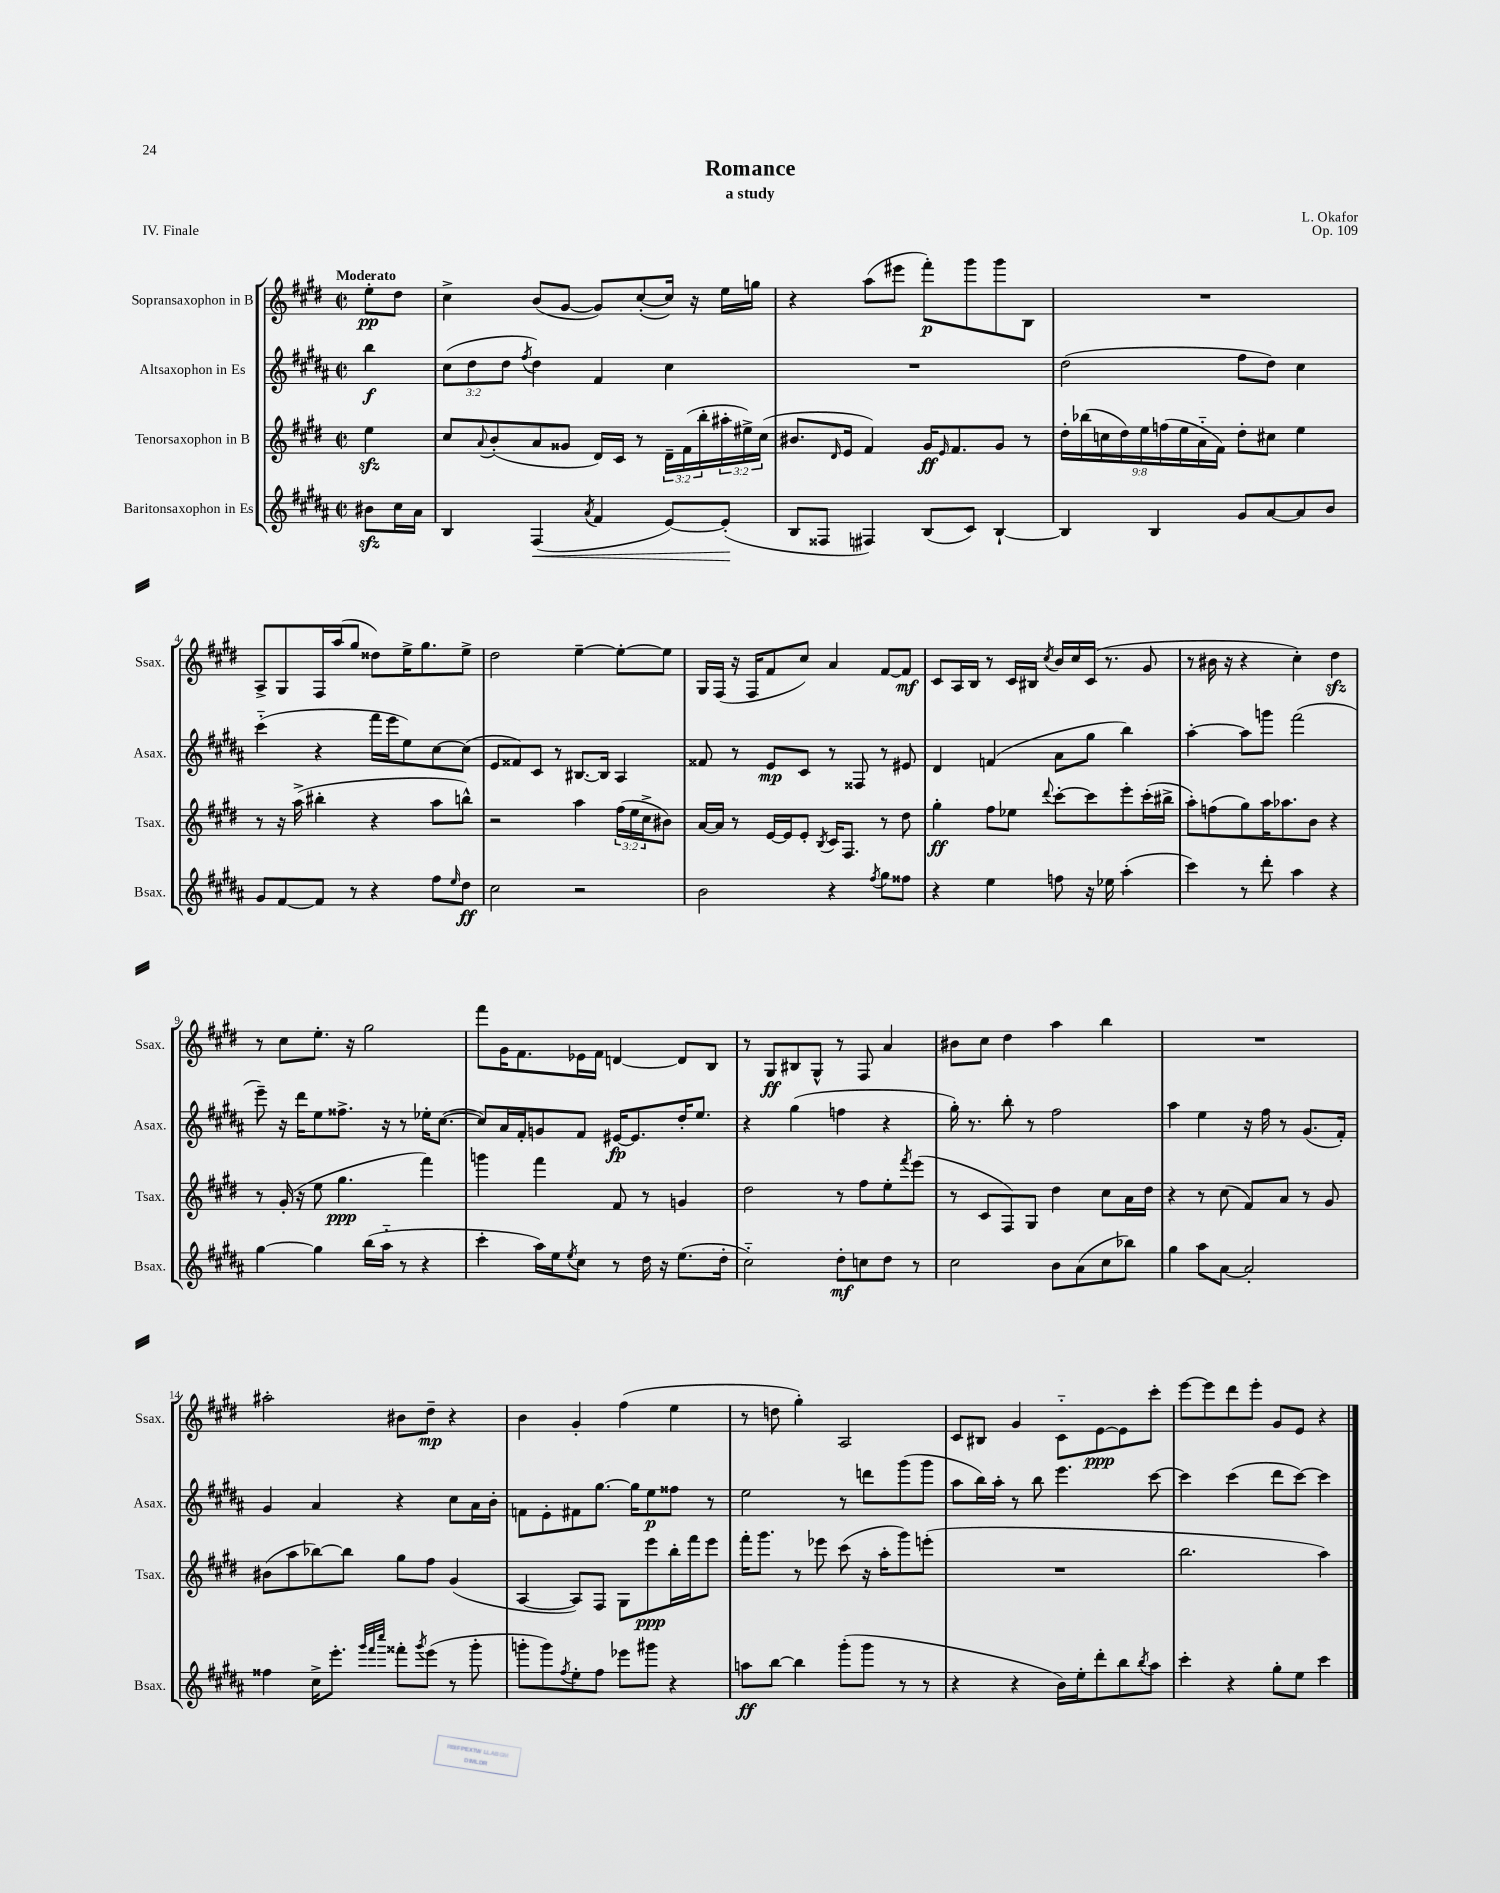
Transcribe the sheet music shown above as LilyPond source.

\header { title = "Romance" composer = "L. Okafor" subtitle = "a study" opus = "Op. 109" piece = "IV. Finale" }
<<
\new StaffGroup <<
\new Staff = "s0" \with { instrumentName = "Sopransaxophon in B" shortInstrumentName = "Ssax." } {
    \clef treble \key e \major \defaultTimeSignature \time 2/2 \partial 4 \tempo "Moderato"
    e''8-.\pp dis''8 |
    cis''4-> b'8( gis'8~ gis'8) cis''8~-.( cis''16) r16 e''16 g''16 |
    r4 a''8( eis'''8 fis'''8-.\p) gis'''8 gis'''8 b8 |
    R1 |
    a8-> gis8 fis16 a''16( gis''8 disis''8) e''16-> gis''8. e''8-> |
    dis''2 e''4~-- e''8~-. e''8 |
    gis16 fis16( r16 fis16 fis'8 cis''8) a'4 fis'8~ fis'8\mf |
    cis'8 a16 b16 r8 cis'16 bis16 \acciaccatura { cis''8 } b'16 cis''16 cis'16( r8. gis'8 |
    r8 bis'16 r16 r4 cis''4-.) dis''4\sfz |
    r8 cis''8 e''8.-. r16 gis''2 |
    fis'''8 gis'16 fis'8. ees'16 fis'16 d'4~ d'8 b8 |
    r8 gis8\ff bis8 gis8-^ r8 fis8 a'4 |
    bis'8 cis''8 dis''4 a''4 b''4 |
    R1 |
    ais''2-. bis'8 dis''8--\mp r4 |
    b'4 gis'4-. fis''4( e''4 |
    r8 d''8 gis''4-.) a2 |
    cis'8 bis8 gis'4 cis'8-_ e'8~\ppp e'8 cis'''8-. |
    e'''8~ e'''8 dis'''8 e'''8-. gis'8 e'8 r4 \bar "|." |
}
\new Staff = "s1" \with { instrumentName = "Altsaxophon in Es" shortInstrumentName = "Asax." } {
    \clef treble \key b \major \defaultTimeSignature \time 2/2 \override Staff.TupletNumber.text = #tuplet-number::calc-fraction-text \partial 4
    b''4\f |
    \tuplet 3/2 { cis''8( dis''8 dis''8 } \acciaccatura { fis''8 } dis''4) fis'4 cis''4 |
    R1 |
    dis''2( fis''8 dis''8) cis''4 |
    cis'''4-_( r4 fis'''16 e'''16 e''8) cis''8~ cis''8( |
    e'8 fisis'8) cis'8 r8 bis8.~ bis16 ais4 |
    fisis'8 r8 e'8\mp cis'8 r8 fisis8 r8 eis'8 |
    dis'4 f'4( ais'8 gis''8 b''4) |
    ais''4~-. ais''8 g'''8 fis'''2( |
    e'''8--) r16 dis'''16 e''8 fisis''8.-> r16 r8 ees''16-. cis''8.~( |
    cis''8) ais'16 fis'16-. g'8 fis'8 eis'16~\fp eis'8. dis''16-. e''8. |
    r4 gis''4( f''4 r4 |
    gis''16-.) r8. b''8-. r8 fis''2 |
    ais''4 e''4 r16 fis''16 r8 gis'8.( fis'16-.) |
    gis'4 ais'4 r4 cis''8 ais'16 b'16-. |
    f'8 e'8-. fis'8 gis''8.~ gis''16 e''8\p fisis''8 r8 |
    e''2 r8 d'''8 gis'''8( gis'''8 |
    ais''8 b''16) ais''16-. r8 b''8 e'''4. cis'''8~ |
    cis'''4 cis'''4( dis'''8 cis'''8~) cis'''4 \bar "|." |
}
\new Staff = "s2" \with { instrumentName = "Tenorsaxophon in B" shortInstrumentName = "Tsax." } {
    \clef treble \key e \major \defaultTimeSignature \time 2/2 \override Staff.TupletNumber.text = #tuplet-number::calc-fraction-text \partial 4
    e''4\sfz |
    cis''8 \appoggiatura { a'8 } b'8-.( a'8 gisis'8 dis'16) cis'16 r8 \tuplet 3/2 { dis'16-- fis'16( b''16-. } \tuplet 3/2 { ais''16-. eis''16->) cis''16( } |
    bis'8. \grace { dis'16 } e'16 fis'4) gis'16\ff \grace { e'16 } fis'8. gis'8 r8 |
    \tuplet 9/8 { dis''16-. bes''16( c''16 dis''16) e''16 f''16( e''16 a'16-_ fis'16) } dis''8-. cis''8 e''4 |
    r8 r16 a''16->( bis''4-. r4 a''8 b''8-^) |
    r2 a''4 \tuplet 3/2 { fis''16( e''16 cis''16-> } bis'8) |
    a'16~ a'16 r8 e'16~ e'16 e'8-. \acciaccatura { b8 } cis'16 fis8. r8 dis''8 |
    gis''4-.\ff fis''8 ees''8 \appoggiatura { dis'''8 } cis'''8~-. cis'''8 e'''8-. cis'''16-.( bis''16-> |
    a''8-.) f''8( gis''8) a''16 aes''8. b'8 r4 |
    r8 gis'16-.( r16 e''8 gis''4.\ppp fis'''4) |
    g'''4 fis'''4 fis'8 r8 g'4 |
    dis''2 r8 fis''8 e''8-. \acciaccatura { fis'''8 } e'''8( |
    r8 cis'8 fis8) gis8 dis''4 cis''8 a'16 dis''16 |
    r4 r8 cis''8( fis'8) a'8 r8 gis'8 |
    bis'8( a''8 bes''8~) bes''8 gis''8 fis''8 gis'4( |
    a4~ a8) fis8 gis8 e'''8\ppp b''16-. fis'''16 e'''8 |
    fis'''16-. gis'''8. r8 ees'''8 cis'''8( r16 a''16-. gis'''8) e'''8-.( |
    R1 |
    b''2. a''4) \bar "|." |
}
\new Staff = "s3" \with { instrumentName = "Baritonsaxophon in Es" shortInstrumentName = "Bsax." } {
    \clef treble \key b \major \defaultTimeSignature \time 2/2 \partial 4
    bis'8\sfz cis''16 ais'16 |
    b4 fis4\<( \acciaccatura { ais'8 } fis'4 e'8~) e'8-.\!( |
    b8 fisis8 fis4) b8( cis'8) b4~-! |
    b4 b4 gis'8 ais'8~ ais'8 b'8 |
    gis'8 fis'8~ fis'8 r8 r4 fis''8 \grace { e''16 } dis''8\ff |
    cis''2 r2 |
    b'2 r4 \acciaccatura { fis''8 } gis''8 fisis''8 |
    r4 e''4 f''8 r16 ees''16 ais''4-.( |
    cis'''4) r8 dis'''8-. ais''4 r4 |
    gis''4~ gis''4 b''16( ais''16-_ r8 r4 |
    cis'''4-. ais''16) e''16 \acciaccatura { e''8 } cis''8 r8 dis''16 r16 e''8.( dis''16-. |
    cis''2-_) dis''8-.\mf c''8 dis''8 r8 |
    cis''2 b'8 ais'8( cis''8 bes''8) |
    gis''4 ais''8 ais'8~ ais'2-. |
    fisis''4 cis''16-> e'''8.-. \grace { gis'''32 fis'''32 cis''''32 } fisis'''8-. \acciaccatura { gis'''8 } e'''8( r8 gis'''8-. |
    g'''8-. g'''8) \acciaccatura { fis''8 } e''8-. fis''8 ees'''8 gis'''8 r4 |
    a''8\ff b''8~ b''4 gis'''8-.( gis'''8 r8 r8 |
    r4 r4 b'16) e''16-. dis'''8-. b''8 \acciaccatura { b''8 } ais''8 |
    cis'''4-. r4 gis''8-. e''8 cis'''4 \bar "|." |
}
>>
>>
